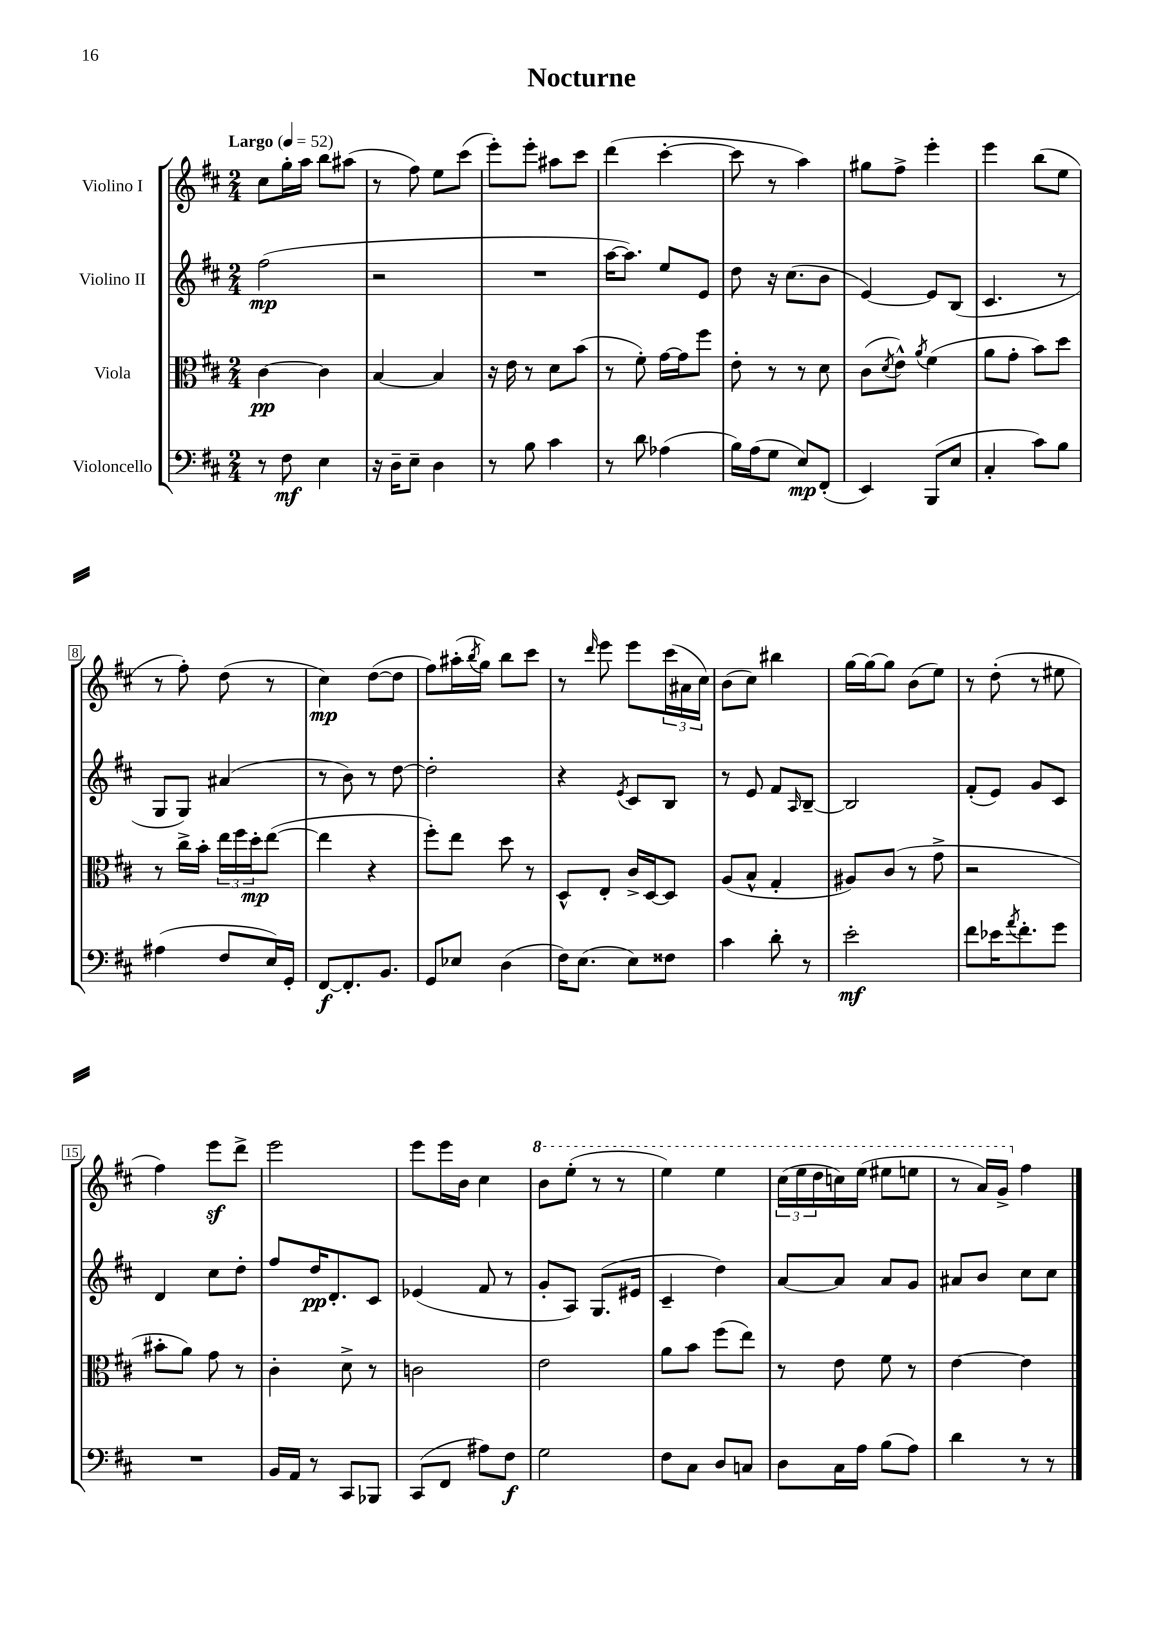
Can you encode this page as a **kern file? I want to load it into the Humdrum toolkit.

**kern	**dynam	**kern	**dynam	**kern	**dynam	**kern	**dynam
*part4	*part4	*part3	*part3	*part2	*part2	*part1	*part1
*staff4	*staff4	*staff3	*staff3	*staff2	*staff2	*staff1	*staff1
*I"Violoncello	*	*I"Viola	*	*I"Violino II	*	*I"Violino I	*
*clefF4	*	*clefC3	*	*clefG2	*	*clefG2	*
*k[f#c#]	*	*k[f#c#]	*	*k[f#c#]	*	*k[f#c#]	*
*M2/4	*	*M2/4	*	*M2/4	*	*M2/4	*
*MM52	*	*MM52	*	*MM52	*	*MM52	*
=1	=1	=1	=1	=1	=1	=1	=1
!	!	!	!	!	!	!LO:TX:a:B:t=Largo	!
8r	.	[4c#\	pp	(2ff#\	mp	8cc#\L	.
8F#\	mf	.	.	.	.	16gg'\L	.
.	.	.	.	.	.	16aa\JJ	.
4E\	.	4c#\]	.	.	.	8bb\L	.
.	.	.	.	.	.	(8aa#X\J	.
=2	=2	=2	=2	=2	=2	=2	=2
16r	.	[4B/	.	2r	.	8r	.
16D~\KL	.	.	.	.	.	.	.
8E~\J	.	.	.	.	.	8ff#\)	.
4D\	.	4B/]	.	.	.	8ee\L	.
.	.	.	.	.	.	(8ccc#\J	.
=3	=3	=3	=3	=3	=3	=3	=3
8r	.	16r	.	2r	.	8eee'\L)	.
.	.	16e\	.	.	.	.	.
8B\	.	8r	.	.	.	8eee'\J	.
4c#\	.	8d\L	.	.	.	8aa#X\L	.
.	.	(8b\J	.	.	.	8ccc#\J	.
=4	=4	=4	=4	=4	=4	=4	=4
8r	.	8r	.	[16aa\KL	.	(4ddd\	.
.	.	.	.	8.aa\J])	.	.	.
8d\	.	8f#'\)	.	.	.	.	.
(4A-X\	.	[16g\LL	.	8ee/L	.	[4ccc#'\	.
.	.	16g\J]	.	.	.	.	.
.	.	8ff#\J	.	8e/J	.	.	.
=5	=5	=5	=5	=5	=5	=5	=5
16B\LL)	.	8e'\	.	8dd\	.	8ccc#\]	.
(16A\J	.	.	.	.	.	.	.
8G\J	.	8r	.	16r	.	8r	.
.	.	.	.	(8.cc#\L	.	.	.
8E/L)	mp	8r	.	.	.	4aa\)	.
(8FF#'/J	.	8d\	.	8b\J	.	.	.
=6	=6	=6	=6	=6	=6	=6	=6
4EE/)	.	(8c#\L	.	[4e/)	.	8gg#X\L	.
.	.	8qd/	.	.	.	.	.
.	.	8e^^\J)	.	.	.	8ff#^\J	.
.	.	8qa/	.	.	.	.	.
(8BBB/L	.	(4f#\	.	8e/L]	.	4eee'\	.
8E/J	.	.	.	(8B/J	.	.	.
=7	=7	=7	=7	=7	=7	=7	=7
4C#'/	.	8a\L	.	4.c#/	.	4eee\	.
.	.	8g'\J	.	.	.	.	.
8c#\L)	.	8b\L)	.	.	.	(8bb\L	.
8B\J	.	8dd\J	.	8r	.	8ee\J	.
!!LO:LB:g=z
=8	=8	=8	=8	=8	=8	=8	=8
(4A#X\	.	8r	.	8G/L	.	8r	.
.	.	16cc#^\LL	.	8G/J)	.	8ff#'\)	.
.	.	16b'\JJ	.	.	.	.	.
8F#/L	.	24ee\LL	.	(4a#X/	.	(8dd\	.
.	.	24ff#\	.	.	.	.	.
.	.	24dd'\J	mp	.	.	.	.
16E/L)	.	([8ee\J	.	.	.	8r	.
16GG'/JJ	.	.	.	.	.	.	.
=9	=9	=9	=9	=9	=9	=9	=9
[8FF#/L	f	4ee\]	.	8r	.	4cc#\)	mp
8.FF#'/]	.	.	.	8b\)	.	.	.
.	.	4r	.	8r	.	([8dd\L	.
8.BB/J	.	.	.	.	.	.	.
.	.	.	.	[8dd\	.	8dd\J]	.
=10	=10	=10	=10	=10	=10	=10	=10
8GG/L	.	8ff#'\L)	.	2dd'\]	.	8ff#\L)	.
8E-X/J	.	8ee\J	.	.	.	(16aa#X'\L	.
.	.	.	.	.	.	8qbb/	.
.	.	.	.	.	.	16gg\JJ)	.
(4D\	.	8dd\	.	.	.	8bb\L	.
.	.	8r	.	.	.	8ccc#\J	.
=11	=11	=11	=11	=11	=11	=11	=11
16F#\KL)	.	8D^^/L	.	4r	.	8r	.
(8.E\J	.	.	.	.	.	.	.
.	.	.	.	.	.	16qqddd/	.
.	.	8E'/J	.	.	.	8eee\	.
.	.	.	.	8qe/	.	.	.
8E\L)	.	16c#^/LL	.	8c#/L	.	8eee\L	.
.	.	[16D/J	.	.	.	.	.
8F##X\J	.	8D/J]	.	8B/J	.	(24ccc#\L	.
.	.	.	.	.	.	24a#X\	.
.	.	.	.	.	.	24cc#\JJ)	.
=12	=12	=12	=12	=12	=12	=12	=12
4c#\	.	(8A/L	.	8r	.	(8b\L	.
.	.	8B^^/J	.	8e/	.	8cc#\J)	.
8d'\	.	4G'/	.	8f#/L	.	4bb#X\	.
.	.	.	.	16qqA/	.	.	.
8r	.	.	.	[8B~/J	.	.	.
=13	=13	=13	=13	=13	=13	=13	=13
2e'\	mf	8A#X/L)	.	2B/]	.	[16gg\LL	.
.	.	.	.	.	.	16gg\J_	.
.	.	(8c#/J	.	.	.	8gg\J]	.
.	.	8r	.	.	.	(8b\L	.
.	.	8g^\	.	.	.	8ee\J)	.
=14	=14	=14	=14	=14	=14	=14	=14
8f#\L	.	2r	.	(8f#'/L	.	8r	.
16e-X\K	.	.	.	8e/J)	.	(8dd'\	.
8qa/	.	.	.	.	.	.	.
8.f#'\	.	.	.	.	.	.	.
.	.	.	.	8g/L	.	8r	.
8g\J	.	.	.	8c#/J	.	8ee#X\	.
!!LO:LB:g=z
=15	=15	=15	=15	=15	=15	=15	=15
2r	.	8b#X'\L	.	4d/	.	4ff#\)	.
.	.	8a\J)	.	.	.	.	.
.	.	8g\	.	8cc#\L	.	8eeez\L	.
.	.	8r	.	8dd'\J	.	8ddd^\J	.
=16	=16	=16	=16	=16	=16	=16	=16
16BB/LL	.	4c#'\	.	8ff#/L	.	2eee\	.
16AA/JJ	.	.	.	.	.	.	.
8r	.	.	.	16dd/K	pp	.	.
.	.	.	.	8.d'/	.	.	.
8CC#/L	.	8d^\	.	.	.	.	.
8BBB-X/J	.	8r	.	8c#/J	.	.	.
=17	=17	=17	=17	=17	=17	=17	=17
(8CC#/L	.	2cn\	.	(4e-X/	.	8eee\L	.
8FF#/J	.	.	.	.	.	16eee\L	.
.	.	.	.	.	.	16b\JJ	.
8A#X\L)	.	.	.	8f#/	.	4cc#\	.
8F#\J	f	.	.	8r	.	.	.
=18	=18	=18	=18	=18	=18	=18	=18
*	*	*	*	*	*	*8va	*
2G\	.	2e\	.	8g'/L	.	8bb\L	.
.	.	.	.	8A/J)	.	(8eee'\J	.
.	.	.	.	(8.G/L	.	8r	.
.	.	.	.	.	.	8r	.
.	.	.	.	16e#X/Jk	.	.	.
=19	=19	=19	=19	=19	=19	=19	=19
8F#\L	.	8a\L	.	4c#~/	.	4eee\)	.
8C#\J	.	8b\J	.	.	.	.	.
8D/L	.	(8ff#\L	.	4dd\)	.	4eee\	.
8Cn/J	.	8ee\J)	.	.	.	.	.
=20	=20	=20	=20	=20	=20	=20	=20
8D\L	.	8r	.	[8a/L	.	(24ccc#\LL	.
.	.	.	.	.	.	24eee\	.
.	.	.	.	.	.	24ddd\	.
16C#\L	.	8e\	.	8a/J]	.	16cccn\)	.
16A\JJ	.	.	.	.	.	(16eee\JJ	.
(8B\L	.	8f#\	.	8a/L	.	8eee#X\L	.
8A\J)	.	8r	.	8g/J	.	8eeen\J	.
=21	=21	=21	=21	=21	=21	=21	=21
4d\	.	[4e\	.	8a#X/L	.	8r	.
.	.	.	.	8b/J	.	16aa/LL)	.
.	.	.	.	.	.	16gg^/JJ	.
*	*	*	*	*	*	*X8va	*
8r	.	4e\]	.	8cc#\L	.	4ff#\	.
8r	.	.	.	8cc#\J	.	.	.
==	==	==	==	==	==	==	==
*-	*-	*-	*-	*-	*-	*-	*-
